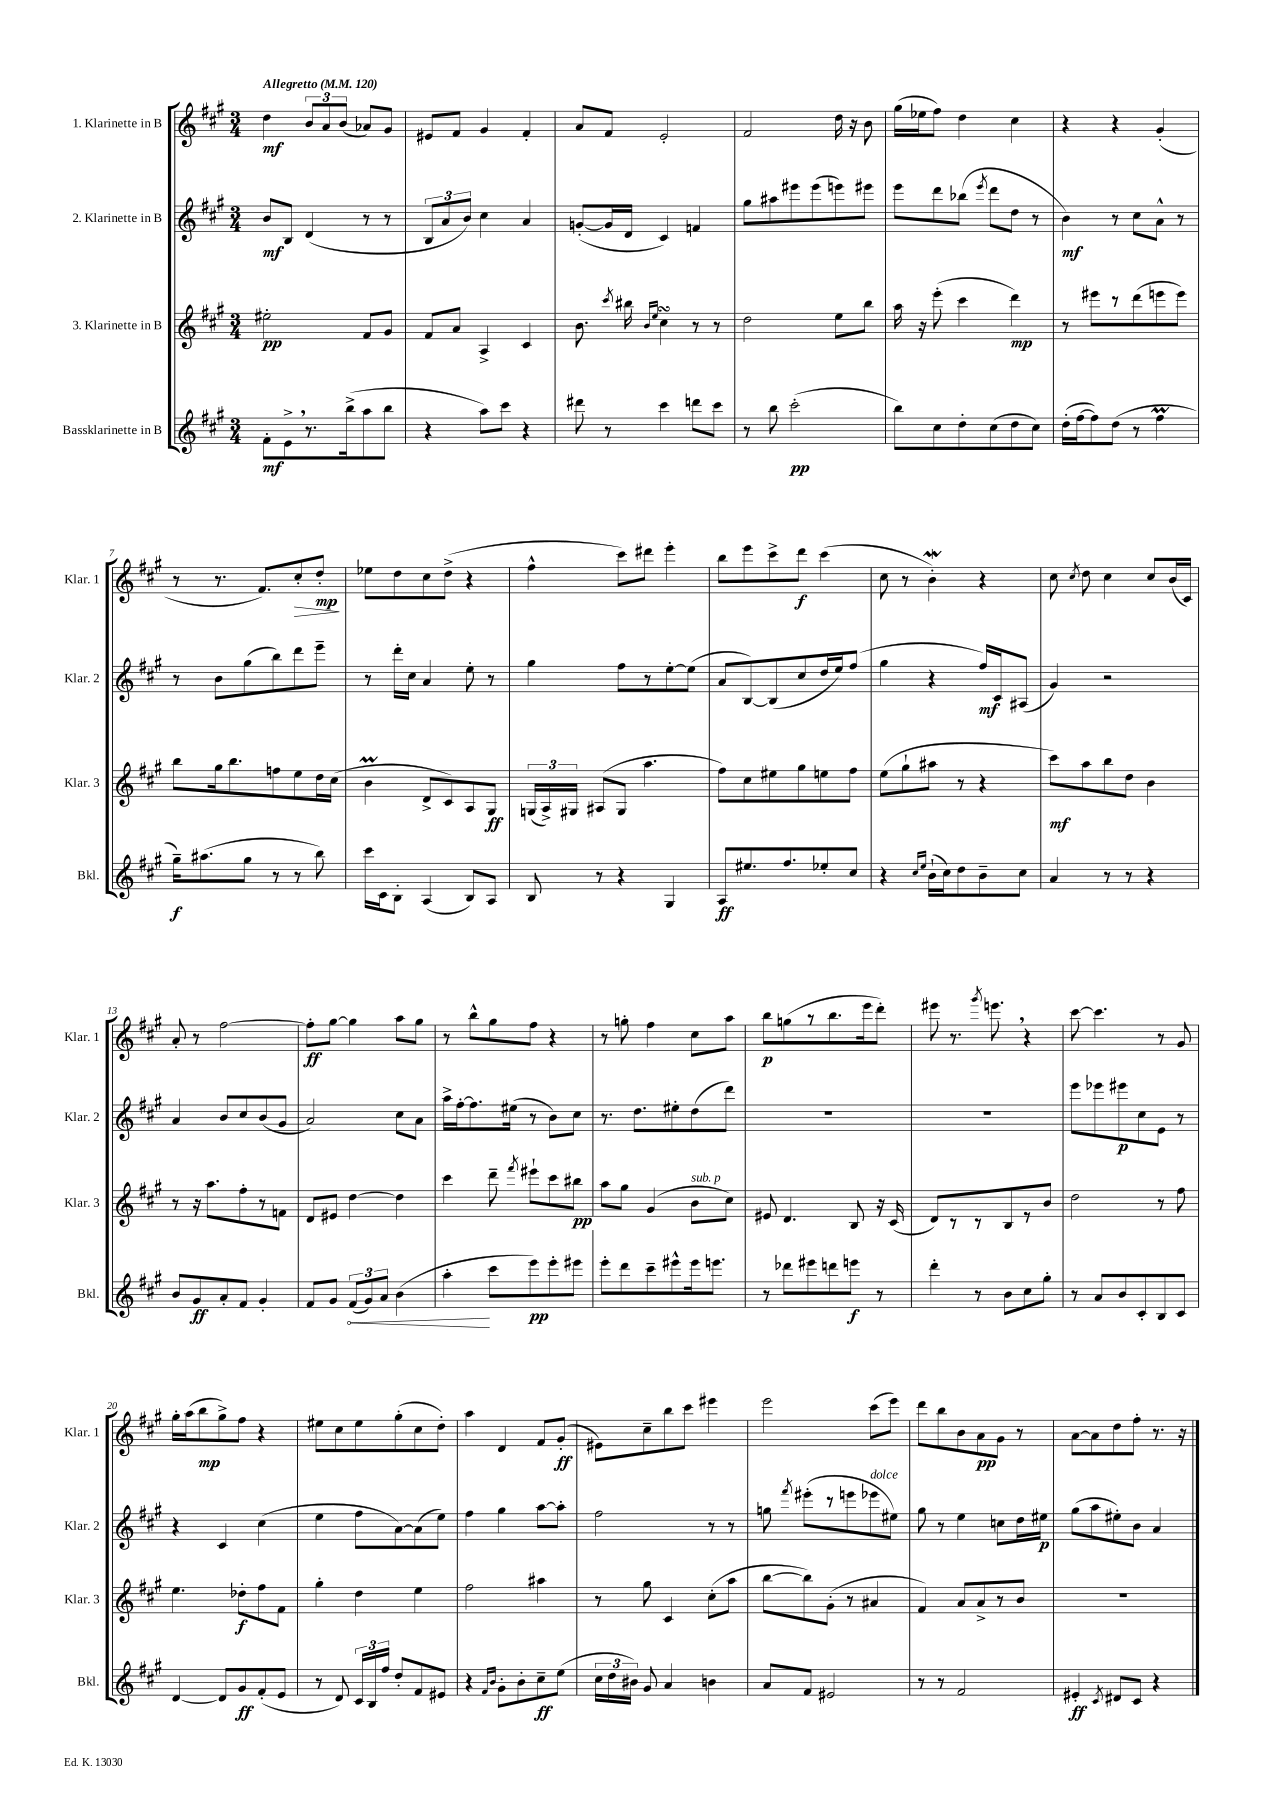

**kern	**dynam	**kern	**dynam	**kern	**dynam	**kern	**dynam
*part4	*part4	*part3	*part3	*part2	*part2	*part1	*part1
*staff4	*staff4	*staff3	*staff3	*staff2	*staff2	*staff1	*staff1
*I"Bassklarinette in B	*	*I"3. Klarinette in B	*	*I"2. Klarinette in B	*	*I"1. Klarinette in B	*
*I'Bkl.	*	*I'Klar. 3	*	*I'Klar. 2	*	*I'Klar. 1	*
*clefG2	*	*clefG2	*	*clefG2	*	*clefG2	*
*k[f#c#g#]	*	*k[f#c#g#]	*	*k[f#c#g#]	*	*k[f#c#g#]	*
*M3/4	*	*M3/4	*	*M3/4	*	*M3/4	*
*MM120	*	*MM120	*	*MM120	*	*MM120	*
=1	=1	=1	=1	=1	=1	=1	=1
!	!	!	!	!	!	!LO:TX:a:B:t=Allegretto	!
8f#'\L	mf	2ee#X'\	pp	8b/L	mf	4dd\	mf
8e^,\	.	.	.	8B/J	.	.	.
8.r	.	.	.	(4d/	.	12b/L	.
.	.	.	.	.	.	12a/	.
.	.	.	.	.	.	(12b/J	.
(16bb^\k	.	.	.	.	.	.	.
8aa\	.	8f#/L	.	8r	.	8a-X/L)	.
8bb\J	.	8g#/J	.	8r	.	8g#/J	.
=2	=2	=2	=2	=2	=2	=2	=2
4r	.	8f#/L	.	12B/L	.	8e#X/L	.
.	.	.	.	12a/	.	.	.
.	.	8a/J	.	.	.	8f#/J	.
.	.	.	.	12b/J)	.	.	.
8aa\L)	.	4A^/	.	4cc#\	.	4g#/	.
8ccc#\J	.	.	.	.	.	.	.
4r	.	4c#/	.	4a/	.	4f#'/	.
=3	=3	=3	=3	=3	=3	=3	=3
8ddd#X\	.	8.b\	.	([8gn'/L	.	8a/L	.
8r	.	.	.	16g/L]	.	8f#/J	.
.	.	8qccc#/	.	.	.	.	.
.	.	16bb#X\	.	16d/JJ	.	.	.
.	.	16qqb/LL	.	.	.	.	.
.	.	16qqee/JJ	.	.	.	.	.
4ccc#\	.	4cc#sSsS\	.	4c#/)	.	2e'/	.
8dddn\L	.	8r	.	4fn/	.	.	.
8ccc#\J	.	8r	.	.	.	.	.
=4	=4	=4	=4	=4	=4	=4	=4
8r	.	2dd\	.	8gg#\L	.	2f#/	.
8bb\	.	.	.	8aa#X\	.	.	.
(2ccc#'\	pp	.	.	8eee#X\	.	.	.
.	.	.	.	(8eee#\	.	.	.
.	.	8ee\L	.	8eeen\)	.	16dd\	.
.	.	.	.	.	.	16r	.
.	.	8bb\J	.	8eee#X\J	.	8b\	.
=5	=5	=5	=5	=5	=5	=5	=5
8bb\L)	.	16aa\	.	8eee\L	.	(16gg#\LL	.
.	.	16r	.	.	.	16ee-X\J	.
8cc#\	.	(8eee'\	.	8ddd\	.	8ff#\J)	.
8dd'\	.	4ccc#\	.	(8bb-X\J	.	4dd\	.
.	.	.	.	8qeee/	.	.	.
(8cc#\	.	.	.	8ddd\L	.	.	.
8dd\	.	4ddd\)	mp	8dd\J	.	4cc#\	.
8cc#\J)	.	.	.	8r	.	.	.
=6	=6	=6	=6	=6	=6	=6	=6
(16dd'\LL	.	8r	.	4b\)	mf	4r	.
[16ff#\J	.	.	.	.	.	.	.
8ff#\])	.	8eee#X\L	.	.	.	.	.
(8dd\J	.	8r	.	8r	.	4r	.
8r	.	(8ddd\	.	8cc#\L	.	.	.
4ff#M\	.	8eeen\	.	8a^^\J	.	(4g#'/	.
.	.	8eee\J)	.	8r	.	.	.
!!LO:LB:g=z
=7	=7	=7	=7	=7	=7	=7	=7
16gg#~\KL)	f	8bb\L	.	8r	.	8r	.
(8.aa#X\	.	.	.	.	.	.	.
.	.	16gg#\k	.	8b\L	.	8.r	.
.	.	8.bb\	.	.	.	.	.
8gg#\J	.	.	.	(8gg#\	.	.	.
.	.	.	.	.	.	8.f#/L)	.
8r	.	8ffn\	.	8bb\)	.	.	.
!	!	!	!	!	!	!	!LO:HP:b
8r	.	8ee\	.	8ddd\	.	8cc#'/	>
8bb\)	.	16dd\L	.	8eee~\J	.	8dd'/J	mp
.	.	(16cc#\JJ	.	.	.	.	.
.	.	.	.	.	.	.	]
=8	=8	=8	=8	=8	=8	=8	=8
16ccc#\LL	.	4bM\	.	8r	.	8ee-X\L	.
16c#\J	.	.	.	.	.	.	.
8B'\J	.	.	.	16ddd'\LL	.	8dd\	.
.	.	.	.	16cc#\JJ	.	.	.
(4A/	.	8d^/L	.	4a/	.	8cc#\	.
.	.	8c#/)	.	.	.	(8dd^\J	.
8B/L)	.	8A/	.	8ee'\	.	4r	.
8A/J	.	8G#/J	ff	8r	.	.	.
=9	=9	=9	=9	=9	=9	=9	=9
8B/	.	(24Gn/LL	.	4gg#\	.	4ff#^^\	.
.	.	24A^/)	.	.	.	.	.
.	.	24G#X/JJ	.	.	.	.	.
8r	.	(8A#X/L	.	.	.	.	.
4r	.	8G#/J	.	8ff#\L	.	8ccc#\L)	.
.	.	4.aa\	.	8r	.	8ddd#X\J	.
4G#/	.	.	.	[8ee'\	.	4eee'\	.
.	.	.	.	(8ee\J]	.	.	.
=10	=10	=10	=10	=10	=10	=10	=10
8A/L	ff	8ff#\L)	.	8a/L	.	8bb\L	.
8.ee#X/	.	8cc#\	.	[8B/)	.	8eee\	.
.	.	8ee#X\	.	(8B/]	.	8ccc#^\	.
8.ff#/	.	.	.	.	.	.	.
.	.	8gg#\	.	8cc#/	.	8ddd\J	f
8ee-X'/	.	8een\	.	16dd/L	.	(4ccc#\	.
.	.	.	.	16ee/J)	.	.	.
8cc#/J	.	8ff#\J	.	(8ff#/J	.	.	.
=11	=11	=11	=11	=11	=11	=11	=11
4r	.	(8ee\L	.	4gg#\	.	8cc#\	.
.	.	8gg#`\	.	.	.	8r	.
16qqcc#/LL	.	.	.	.	.	.	.
16qqee/JJ	.	.	.	.	.	.	.
(16b`\LL	.	8aa#X\J	.	4r	.	4bW'\)	.
16cc#\J)	.	.	.	.	.	.	.
8dd\	.	8r	.	.	.	.	.
8b~\	.	4r	.	16ff#/LL)	mf	4r	.
.	.	.	.	16c#/J	.	.	.
8cc#\J	.	.	.	(8A#X/J	.	.	.
=12	=12	=12	=12	=12	=12	=12	=12
4a/	.	8ccc#\L)	mf	4g#/)	.	8cc#\	.
.	.	.	.	.	.	8qcc#/	.
.	.	8aa\	.	.	.	8dd\	.
8r	.	8bb\	.	2r	.	4cc#\	.
8r	.	8dd\J	.	.	.	.	.
4r	.	4b\	.	.	.	8cc#/L	.
.	.	.	.	.	.	(16b/L	.
.	.	.	.	.	.	16c#/JJ)	.
!!LO:LB:g=z
=13	=13	=13	=13	=13	=13	=13	=13
8b/L	.	8r	.	4a/	.	8a'/	.
8g#/	ff	16r	.	.	.	8r	.
.	.	8.aa\L	.	.	.	.	.
8a'/	.	.	.	8b/L	.	[2ff#\	.
8f#/J	.	8ff#'\	.	8cc#/	.	.	.
4g#'/	.	8r	.	(8b/	.	.	.
.	.	8fn\J	.	8g#/J	.	.	.
=14	=14	=14	=14	=14	=14	=14	=14
8f#/L	.	8d/L	.	2a/)	.	8ff#'\L]	ff
8g#/J	.	8e#X/J	.	.	.	[8gg#\J	.
!	!LO:HP:b	!	!	!	!	!	!
(12f#/L	<	[4dd\	.	.	.	4gg#\]	.
12g#/)	.	.	.	.	.	.	.
12a/J	.	.	.	.	.	.	.
(4b\	.	4dd\]	.	8cc#\L	.	8aa\L	.
.	.	.	.	8a\J	.	8gg#\J	.
=15	=15	=15	=15	=15	=15	=15	=15
4aa'\	.	4ccc#\	.	16aa^\LL	.	8r	.
.	.	.	.	[16ff#'\J	.	.	.
.	.	.	.	8.ff#\]	.	8bb^^\L	.
8ccc#\L	[	8ddd~\	.	.	.	8gg#\	.
.	.	.	.	(16ee#X\Jk	.	.	.
.	.	8qfff#/	.	.	.	.	.
8eee\)	pp	8eee#X`\L	.	8r	.	8ff#\J	.
8eee'\	.	8ccc#\	.	8b\L)	.	4r	.
8eee#X\J	.	8bb#X\J	pp	8cc#\J	.	.	.
=16	=16	=16	=16	=16	=16	=16	=16
8eee'\L	.	8aa\L	.	8.r	.	8r	.
8ddd\	.	8gg#\J	.	.	.	8ggn'\	.
.	.	.	.	8.dd\L	.	.	.
8ccc#~\	.	(4g#/	.	.	.	4ff#\	.
8eee#X^^\	.	.	.	8ee#X'\	.	.	.
!	!	!LO:TX:a:i:t=sub. p	!	!	!	!	!
16eee#\k	.	8b\L	.	(8dd\	.	8cc#\L	.
8.eeen\J	.	.	.	.	.	.	.
.	.	8cc#\J)	.	8ddd\J)	.	8aa\J	.
=17	=17	=17	=17	=17	=17	=17	=17
8r	.	8e#X/	.	2.r	.	8bb\L	p
8ddd-X\L	.	4.d/	.	.	.	(8ggn\	.
8eee#X\	.	.	.	.	.	8r	.
8dddn\	.	.	.	.	.	8.bb\	.
8eeen\J	f	8B/	.	.	.	.	.
.	.	.	.	.	.	16eee\k	.
8r	.	16r	.	.	.	8ddd'\J)	.
.	.	(16c#/	.	.	.	.	.
=18	=18	=18	=18	=18	=18	=18	=18
4ddd'\	.	8d/L)	.	2.r	.	8eee#X\	.
.	.	8r	.	.	.	8.r	.
8r	.	8r	.	.	.	.	.
.	.	.	.	.	.	8qggg#/	.
.	.	.	.	.	.	8.eeen,\	.
8b\L	.	8B/	.	.	.	.	.
8cc#\	.	8r	.	.	.	4r	.
8gg#'\J	.	8b/J	.	.	.	.	.
=19	=19	=19	=19	=19	=19	=19	=19
8r	.	2dd\	.	8eee\L	.	[8ccc#\	.
8a/L	.	.	.	8eee-X\	.	4.ccc#\]	.
8b/	.	.	.	8eee#X\	p	.	.
8c#'/	.	.	.	8cc#\	.	.	.
8B/	.	8r	.	8e\J	.	8r	.
8c#/J	.	8ff#\	.	8r	.	8g#/	.
!!LO:LB:g=z
=20	=20	=20	=20	=20	=20	=20	=20
[4d/	.	4.ee\	.	4r	.	16gg#'\LL	.
.	.	.	.	.	.	(16aa\J	.
.	.	.	.	.	.	8bb\	mp
8d/L]	.	.	.	4c#/	.	8gg#^\)	.
8g#/	ff	8dd-X'\L	f	.	.	8ff#\J	.
(8f#'/	.	8ff#\	.	(4cc#\	.	4r	.
8e/J	.	8f#\J	.	.	.	.	.
=21	=21	=21	=21	=21	=21	=21	=21
8r	.	4gg#'\	.	4ee\	.	8ee#X\L	.
8d/)	.	.	.	.	.	8cc#\	.
24c#/LL	.	4dd\	.	8ff#\L	.	8ee#\	.
24B/	.	.	.	.	.	.	.
24ff#/JJ	.	.	.	.	.	.	.
8dd'/L	.	.	.	[8a\)	.	(8gg#'\	.
8f#/	.	4ee\	.	(8a\]	.	8cc#\	.
8e#X/J	.	.	.	8ee\J)	.	8dd'\J)	.
=22	=22	=22	=22	=22	=22	=22	=22
4r	.	2ff#\	.	4ff#\	.	4aa\	.
16qqf#/LL	.	.	.	.	.	.	.
16qqb/JJ	.	.	.	.	.	.	.
8g#'\L	.	.	.	4gg#\	.	4d/	.
8b'\	.	.	.	.	.	.	.
8cc#~\	ff	4aa#X\	.	[8aa\L	.	8f#/L	.
(8ee\J	.	.	.	8aa'\J]	.	(8g#'/J	ff
=23	=23	=23	=23	=23	=23	=23	=23
24cc#\LL	.	8r	.	2ff#\	.	8e#X\L)	.
24dd\	.	.	.	.	.	.	.
24b#X\JJ)	.	.	.	.	.	.	.
8g#/	.	8gg#\	.	.	.	8cc#~\	.
4a/	.	4c#/	.	.	.	8bb\	.
.	.	.	.	.	.	8ccc#\J	.
4bn\	.	(8cc#'\L	.	8r	.	4eee#X\	.
.	.	8aa\J	.	8r	.	.	.
=24	=24	=24	=24	=24	=24	=24	=24
8a/L	.	[8bb\L	.	8ggn\	.	2eee\	.
.	.	.	.	8qfff#/	.	.	.
8f#/J	.	8bb\])	.	(8eee#X'\L	.	.	.
2e#X/	.	(8g#'\J	.	8r	.	.	.
.	.	8r	.	8eeen\	.	.	.
!	!	!	!	!LO:TX:a:i:t=dolce	!	!	!
.	.	4a#X/	.	8eee-X\	.	(8ccc#\L	.
.	.	.	.	8ee#X\J)	.	8eee\J)	.
=25	=25	=25	=25	=25	=25	=25	=25
8r	.	4f#/)	.	8gg#\	.	8ddd\L	.
8r	.	.	.	8r	.	8bb\	.
2f#/	.	8a/L	.	4ee\	.	8b\	.
.	.	8a^/	.	.	.	8a\	pp
.	.	8r	.	8ccn\L	.	8g#\J	.
.	.	8b/J	.	16dd\L	.	8r	.
.	.	.	.	16ee#X\JJ	p	.	.
=26	=26	=26	=26	=26	=26	=26	=26
4e#X'/	ff	2.r	.	(8gg#\L	.	[8a\L	.
.	.	.	.	8aa\	.	8a\]	.
8qc#/	.	.	.	.	.	.	.
8d#X/L	.	.	.	8ee#X'\)	.	8dd\	.
8c#/J	.	.	.	8b\J	.	8ff#'\J	.
4r	.	.	.	4a/	.	8.r	.
.	.	.	.	.	.	16r	.
==	==	==	==	==	==	==	==
*-	*-	*-	*-	*-	*-	*-	*-
